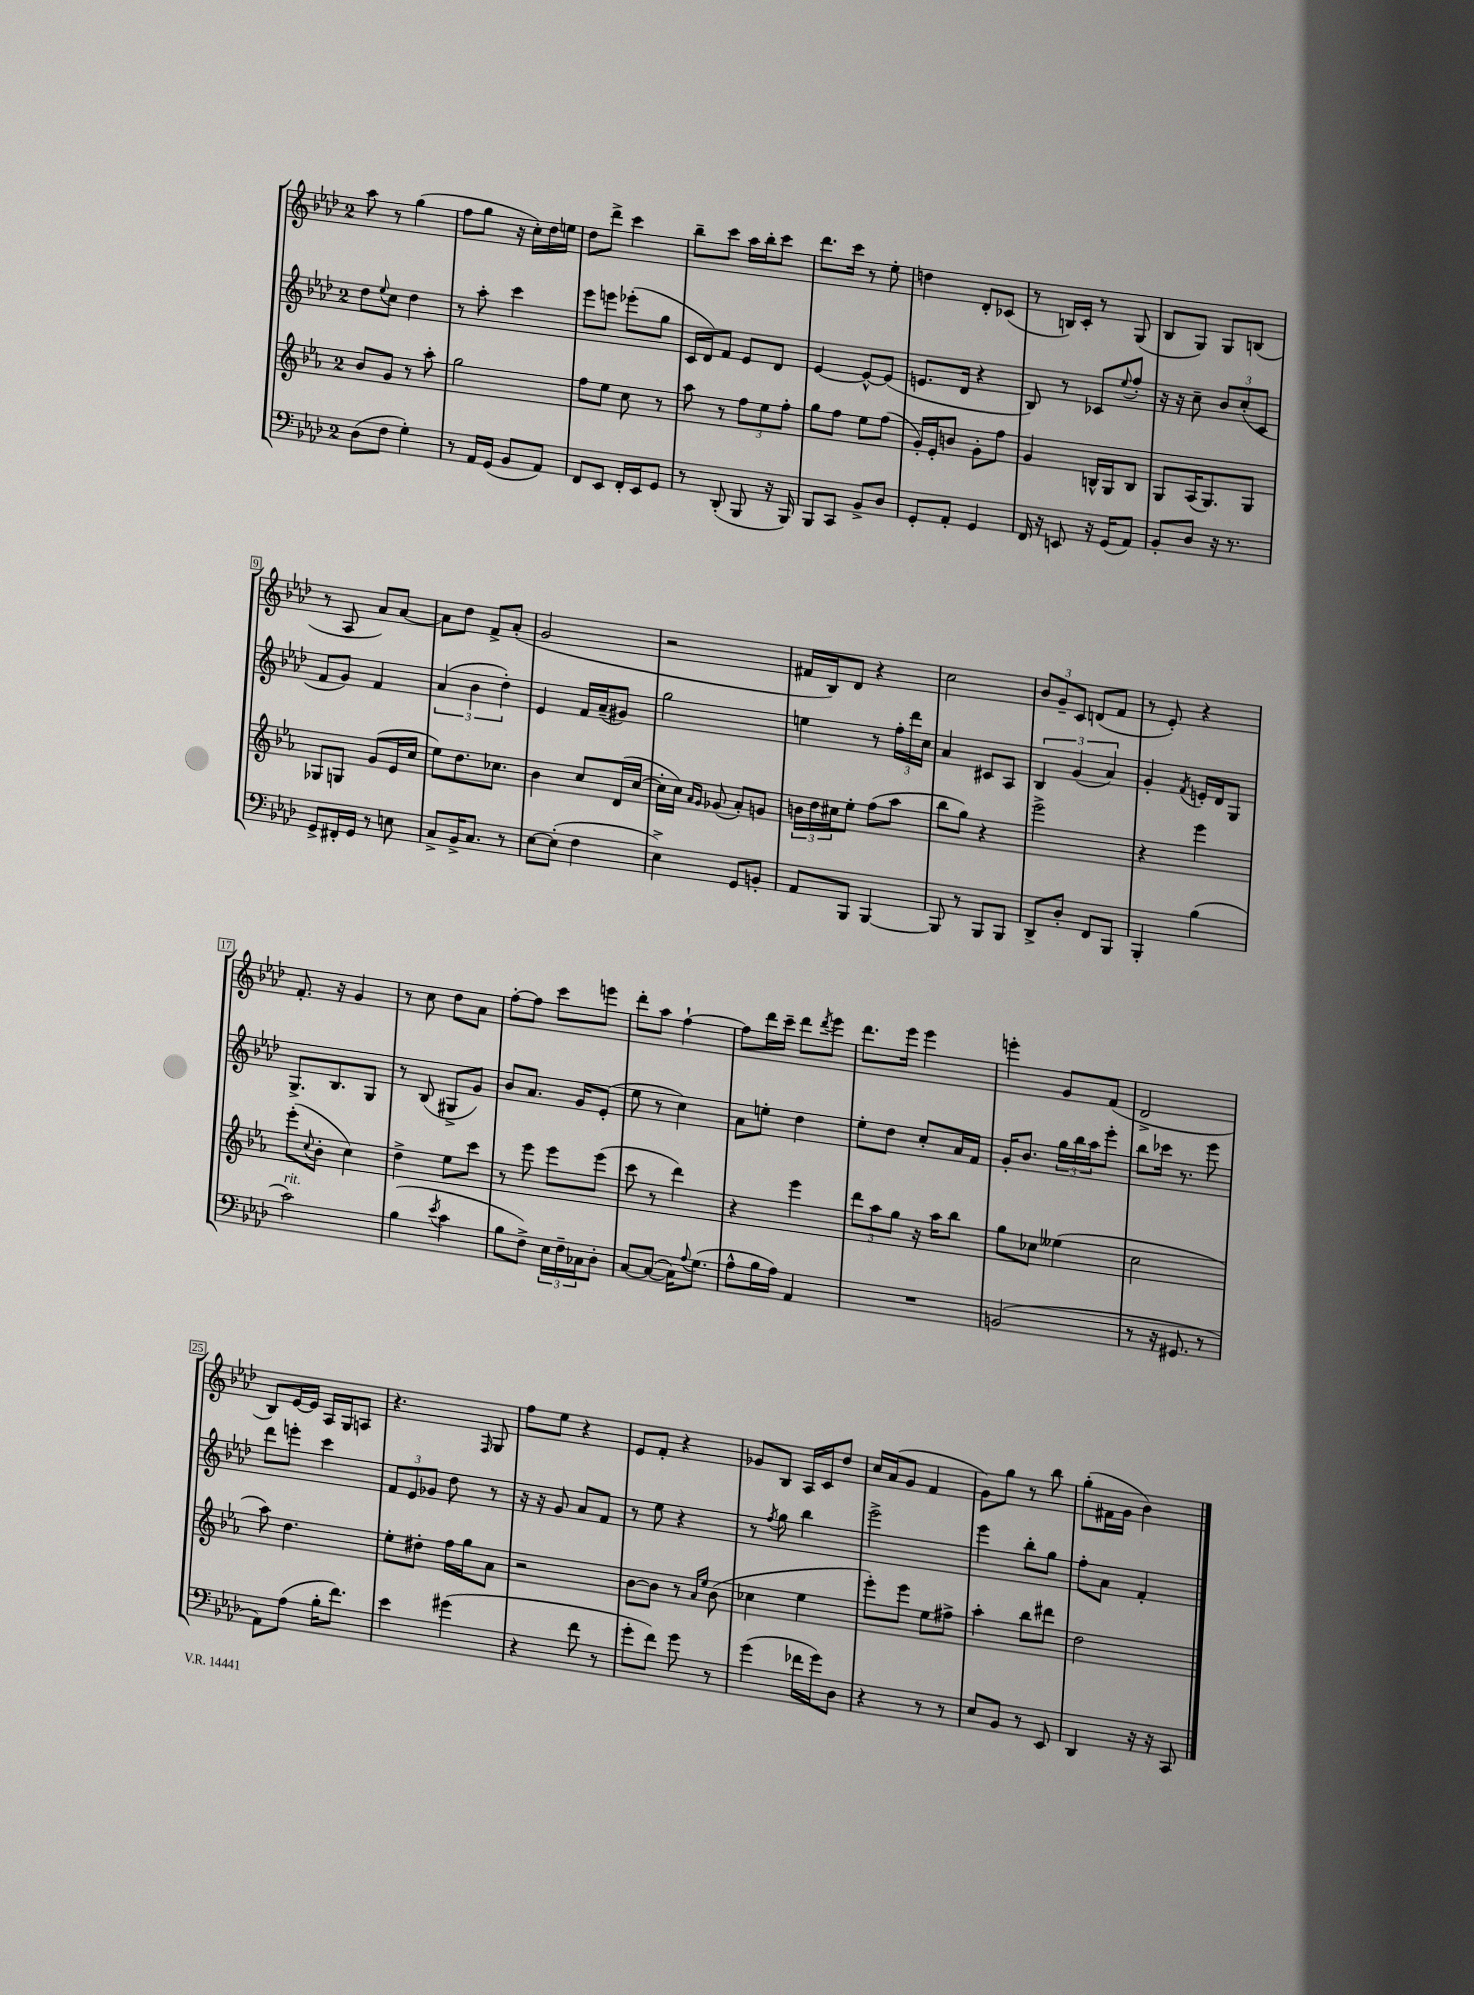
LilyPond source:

<<
\new StaffGroup <<
\new Staff = "s0" {
    \clef treble \key aes \major \once \override Staff.TimeSignature.style = #'single-digit \time 2/4
    aes''8 r8 g''4( |
    f''8 g''8 r16 c''16-.) des''16 e''16 |
    des''8 des'''8-> c'''4 |
    bes''8-- c'''8 aes''16 bes''16-. c'''8 |
    des'''8. c'''16 r8 ees''8-. |
    d''4 des'8-. ces'8( |
    r8 b16) c'16-. r8 g8( |
    bes8 g8) g8 b8( |
    r8 aes8 aes'8) aes'8~ |
    aes'8 des''8 f'8-> aes'8-.( |
    g'2 |
    r2 |
    fis'16 bes16) des'8 r4 |
    c''2 |
    \tuplet 3/2 { bes'8 g'8-- c'8 } d'8( f'8 |
    r8 ees'8-.) r4 |
    f'8.-. r16 g'4 |
    r8 c''8 des''8 aes'8 |
    f''8~-. f''8 c'''8 e'''8 |
    des'''8-. aes''8 f''4~-! |
    f''8 des'''16 c'''16-- des'''8 \acciaccatura { des'''8 } ees'''8 |
    des'''8. ees'''16 ees'''4 |
    e'''4-. g'8 f'8( |
    des'2-> |
    bes8) ees'16~ ees'16 aes16 g16 a8 |
    r4. \grace { f16 } g8 |
    f''8 ees''8 r4 |
    ees'8 f'8-. r4 |
    ges'8 bes8 aes16 c'16 des''8 |
    c''16 aes'16( g'8 f'4 |
    g'8) g''8 r8 bes''8 |
    g''8-.( fis'16 g'16 bes'4) \bar "|." |
}
\new Staff = "s1" {
    \clef treble \key aes \major \once \override Staff.TimeSignature.style = #'single-digit \time 2/4
    des''8 \appoggiatura { ees''8 } c''8 des''4 |
    r8 aes''8-. c'''4 |
    ees'''8 e'''8 ees'''8-.( g''8 |
    c'16 des'16) f'8 ees'8 des'8 |
    ees'4~ ees'8~-^ ees'8( |
    e'8. des'16 r4 |
    bes8) r8 ces'8 \appoggiatura { ees''8 } f''8-. |
    r16 r16 c''8-- \tuplet 3/2 { bes'8 c''8-.( c'8 } |
    f'8 g'8) f'4 |
    \tuplet 3/2 { aes'4( bes'4 des''4-.) } |
    ees'4 f'16 aes'16--( gis'8) |
    g''2 |
    e''4 r8 \tuplet 3/2 { f''16-. des'''16 c''16 } |
    aes'4 cis'8 aes8 |
    \tuplet 3/2 { bes4 g'4( aes'4) } |
    g'4-. \acciaccatura { f'8 } e'16-. des'16 g8 |
    g8.-> bes8. g8 |
    r8 bes8( gis8-> g'8) |
    bes'8 aes'8. g'16 ees'8-.( |
    ees''8 r8 c''4) |
    aes'8 e''8-. des''4 |
    ees''8-. des''8 c''8-. aes'16 f'16 |
    g'16-. bes'8. \tuplet 3/2 { g''16 bes''16 aes''16 } ees'''8-. |
    bes''8 ces'''16 r8. ees'''8 |
    des'''8 e'''8-. c'''4 |
    \tuplet 3/2 { f'8 ees'8 ges'8 } des''8 r8 |
    r16 r16 g'8 aes'8 f'8 |
    r8 ees''8 r4 |
    r8 \acciaccatura { f''8 } g''8 bes''4 |
    ees'''2-> |
    ees'''4 bes''8-. g''8 |
    f''8-. aes'8 f'4-. \bar "|." |
}
\new Staff = "s2" {
    \clef treble \key ees \major \once \override Staff.TimeSignature.style = #'single-digit \time 2/4
    bes'8 g'8 r8 aes''8-. |
    g''2 |
    f''8 ees''8 c''8 r8 |
    aes''8 r8 \tuplet 3/2 { f''8 ees''8 f''8-. } |
    g''8 f''8 ees''8 f''8( |
    g'16-.) ees'16-. b'8 g'8-. f''8 |
    g'4 b16-^ g16 b8 |
    g8 aes16( g8.) g8 |
    ges8 g8 g'8( ees'16 c''16 |
    ees''8) d''8. ces''8. |
    bes'4 c''8 d'16( c''16~ |
    c''16-. c''16) \grace { aes'16 g'16 } ges'8( aes'8-.) g'8 |
    \tuplet 3/2 { b'16 d''16 cis''16 } ees''8-. f''8( aes''8 |
    bes''8 g''8) r4 |
    ees'''2-> |
    r4 ees'''4 |
    ees'''8-.( \appoggiatura { c''8 } bes'8-. c''4) |
    d''4-> ees''8 c'''8 |
    r8 ees'''8 ees'''8 ees'''8( |
    c'''8 r8 d'''4) |
    r4 ees'''4 |
    \tuplet 3/2 { d'''8 aes''8 g''8 } r16 aes''16 bes''8 |
    g''8 ces''8 eeses''4( |
    c''2 |
    aes''8) d''4. |
    ees''8-. dis''8-. f''16 g''16 aes'8 |
    r2 |
    bes'8~ bes'8 r8 \grace { aes'16 ees''16 } bes'8( |
    ces''4 ees''4 |
    ees'''8-.) ees'''8 ees''8 fis''8-> |
    aes''4-. bes''8 dis'''8 |
    d''2 \bar "|." |
}
\new Staff = "s3" {
    \clef bass \key aes \major \once \override Staff.TimeSignature.style = #'single-digit \time 2/4
    des8( f8 g4-.) |
    r8 aes,16 g,16( bes,8 aes,8) |
    f,8 ees,8 f,16-. ees,16 g,8 |
    r8 des,8-.( bes,,8 r16 bes,,16) |
    bes,,8 c,8 bes,8-> des8 |
    g,8-. aes,8-. g,4 |
    f,16 r16 e,8 r16 g,16( aes,8) |
    bes,8-. des8 r16 r8. |
    g,8-> fis,16-. g,16 r8 e8 |
    c8-> bes,16-> c8. r8 |
    ees8~ ees8-.( f4 |
    ees4->) g,8 b,8-. |
    aes,8 bes,,8 bes,,4~ |
    bes,,8 r8 bes,,8 bes,,8 |
    des,8-> des8-. f,8 bes,,8 |
    bes,,4-. bes4( |
    c'2^\markup { \italic "rit." }) |
    bes4( \acciaccatura { ees'8 } c'4 |
    bes8 f8->) \tuplet 3/2 { ees16 f16-- ces16 } des8-. |
    c8~ c8~( c16) \appoggiatura { aes8 } g8.( |
    aes8-^ bes16 aes16) aes,4 |
    R2 |
    b,2( |
    r8 r16 gis,8. r8 |
    aes,8) aes8( bes16-. f'8.) |
    ees'4 gis'4( |
    r4 f'8 r8 |
    g'8-. f'8) g'8 r8 |
    g'4( fes'16 g'16) des8 |
    r4 r8 r8 |
    ees8 bes,8 r8 ees,8 |
    des,4 r16 r16 c,8 \bar "|." |
}
>>
>>
\layout { \context { \Score \override BarNumber.stencil = #(make-stencil-boxer 0.1 0.3 ly:text-interface::print) } }
